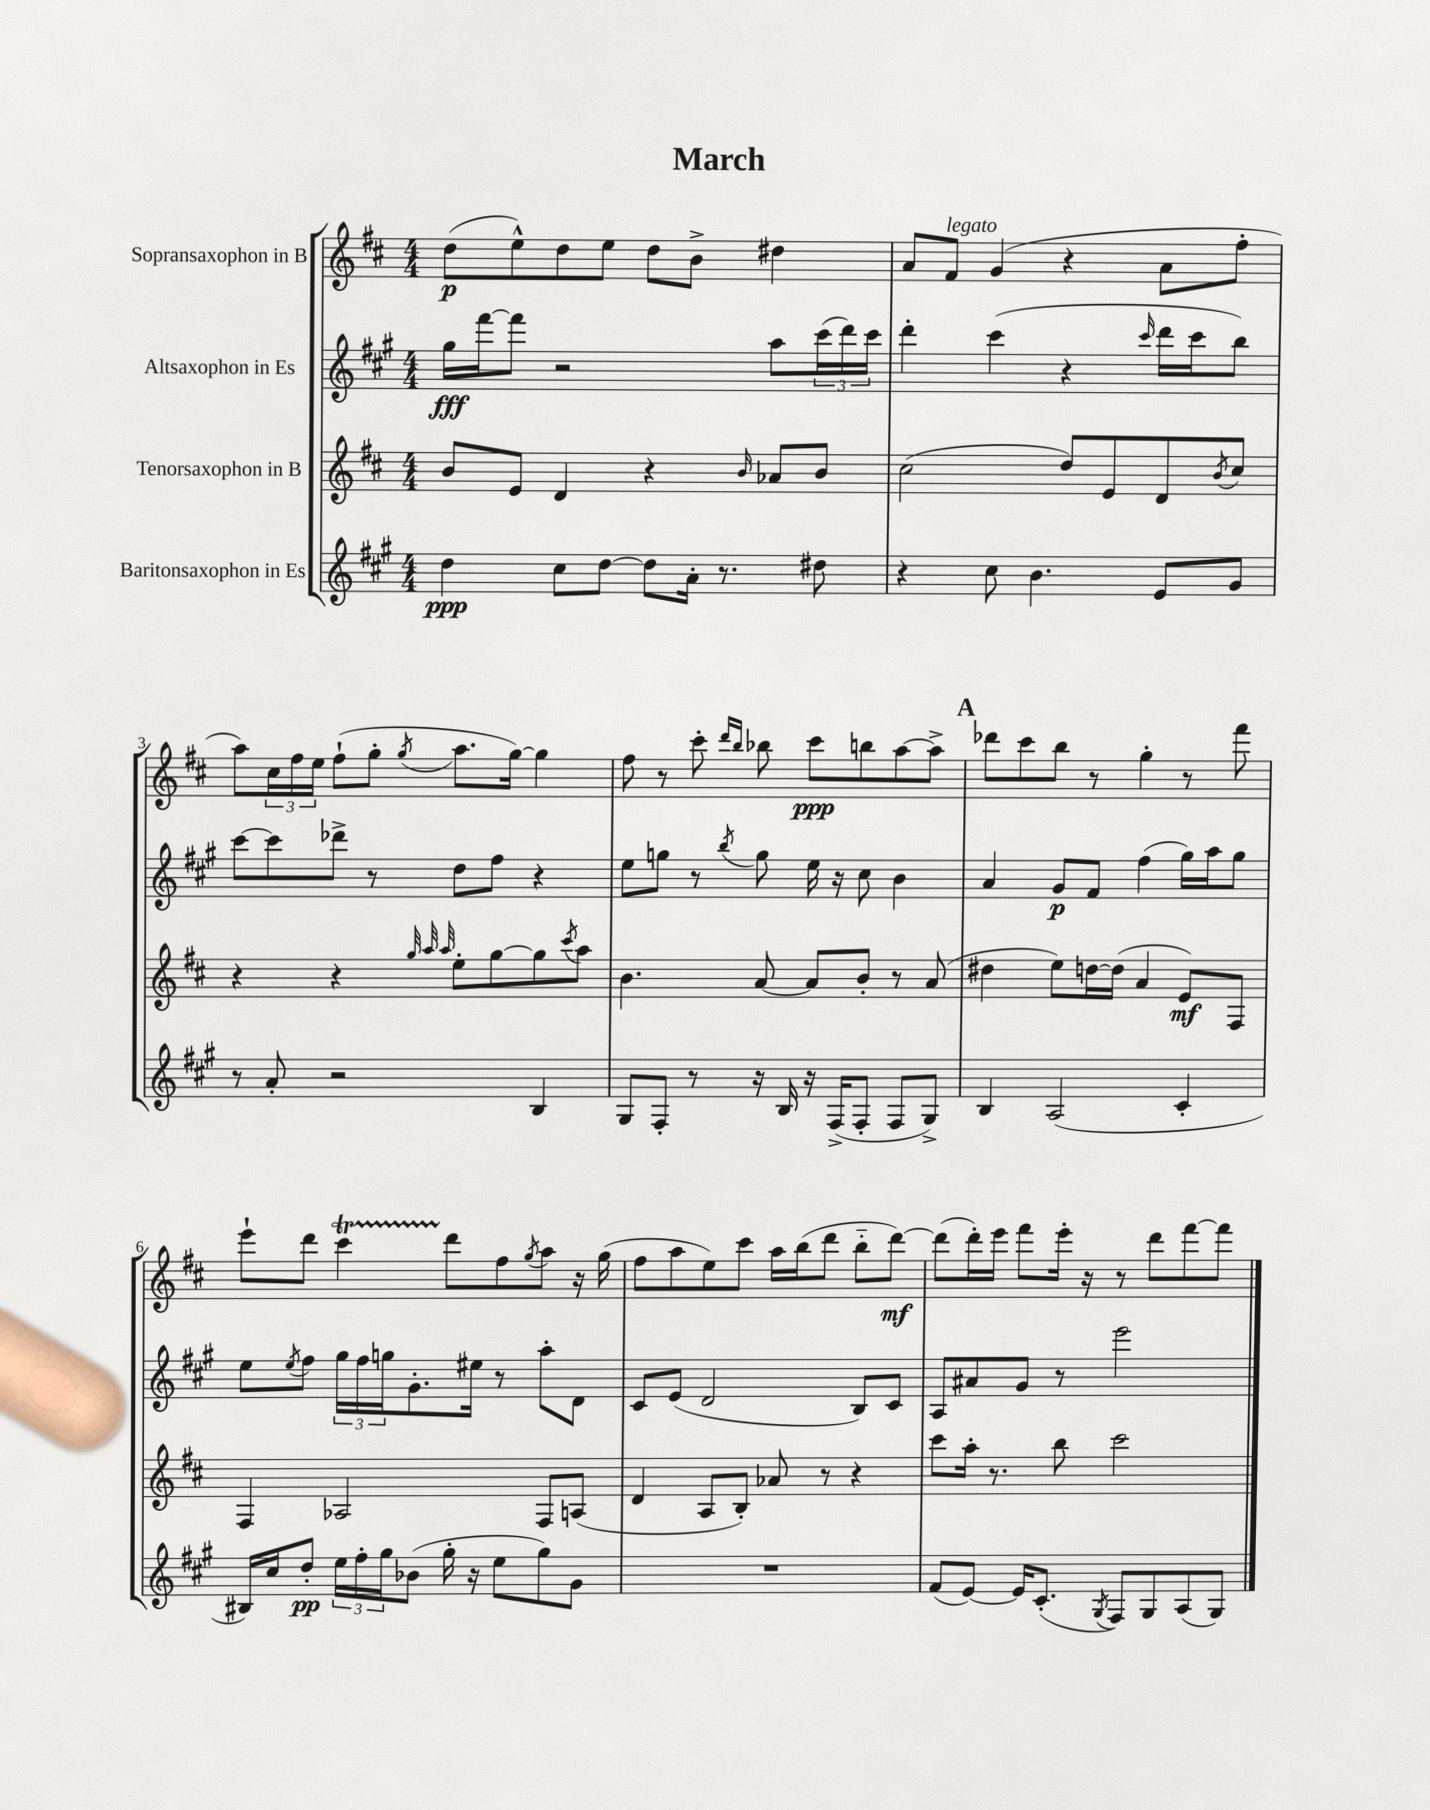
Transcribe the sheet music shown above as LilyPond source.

\header { title = "March" }
<<
\new StaffGroup <<
\new Staff = "s0" \with { instrumentName = "Sopransaxophon in B" } {
    \clef treble \key d \major \numericTimeSignature \time 4/4
    d''8\p( e''8-^) d''8 e''8 d''8 b'8-> dis''4 |
    a'8 fis'8^\markup { \italic "legato" } g'4( r4 a'8 fis''8-. |
    a''8) \tuplet 3/2 { cis''16 fis''16 e''16 } fis''8-!( g''8-. \acciaccatura { g''8 } a''8. g''16~) g''4 |
    fis''8 r8 cis'''8-. \grace { d'''16 b''16 } bes''8 cis'''8\ppp b''8 a''8~ a''8-> |
    \mark \markup { \bold "A" } des'''8 cis'''8 b''8 r8 g''4-. r8 fis'''8 |
    e'''8-! d'''8 cis'''4\startTrillSpan d'''8\stopTrillSpan fis''8 \acciaccatura { g''8 } a''8 r16 g''16( |
    fis''8 a''8 e''8) cis'''8 a''16 b''16( d'''8 b''8-_ d'''8~\mf) |
    d'''8( d'''16-.) e'''16 fis'''8 e'''16-. r16 r8 d'''8 fis'''8~ fis'''8 \bar "|." |
}
\new Staff = "s1" \with { instrumentName = "Altsaxophon in Es" } {
    \clef treble \key a \major \numericTimeSignature \time 4/4
    gis''16\fff fis'''16~ fis'''8 r2 a''8 \tuplet 3/2 { cis'''16( d'''16) cis'''16 } |
    d'''4-. cis'''4( r4 \grace { cis'''16 } d'''16 cis'''16 b''8) |
    cis'''8~ cis'''8 des'''8-> r8 d''8 fis''8 r4 |
    e''8 g''8 r8 \acciaccatura { b''8 } g''8 e''16 r16 cis''8 b'4 |
    \mark \markup { \bold "A" } a'4 gis'8\p fis'8 fis''4( gis''16) a''16 gis''8 |
    e''8 \acciaccatura { e''8 } fis''8 \tuplet 3/2 { gis''16 fis''16 g''16 } gis'8.-. eis''16 r8 a''8-. d'8 |
    cis'8 e'8( d'2 b8) cis'8 |
    a8 ais'8 gis'8 r8 e'''2 \bar "|." |
}
\new Staff = "s2" \with { instrumentName = "Tenorsaxophon in B" } {
    \clef treble \key d \major \numericTimeSignature \time 4/4
    b'8 e'8 d'4 r4 \grace { b'16 } aes'8 b'8 |
    cis''2( d''8) e'8 d'8 \acciaccatura { b'8 } cis''8 |
    r4 r4 \grace { g''32 a''32 a''32 } e''8-. g''8~ g''8 \acciaccatura { cis'''8 } a''8 |
    b'4. a'8~ a'8 b'8-. r8 a'8( |
    \mark \markup { \bold "A" } dis''4 e''8) d''16~ d''16( a'4 e'8\mf) fis8 |
    fis4 aes2 fis8 a8( |
    d'4 a8 b8-.) aes'8 r8 r4 |
    cis'''8 a''16-. r8. b''8 cis'''2 \bar "|." |
}
\new Staff = "s3" \with { instrumentName = "Baritonsaxophon in Es" } {
    \clef treble \key a \major \numericTimeSignature \time 4/4
    d''4\ppp cis''8 d''8~ d''8 a'16-. r8. dis''8 |
    r4 cis''8 b'4. e'8 gis'8 |
    r8 a'8-. r2 b4 |
    gis8 fis8-. r8 r16 b16 r16 fis16->( fis8-. fis8 gis8->) |
    \mark \markup { \bold "A" } b4 a2( cis'4-. |
    bis16) cis''16 d''8-.\pp \tuplet 3/2 { e''16 fis''16-. gis''16 } bes'8( gis''16-. r16 e''8 gis''8) gis'8 |
    R1 |
    fis'8( e'8~) e'16 cis'8.-.( \acciaccatura { gis8 } fis8) gis8 a8( gis8) \bar "|." |
}
>>
>>
